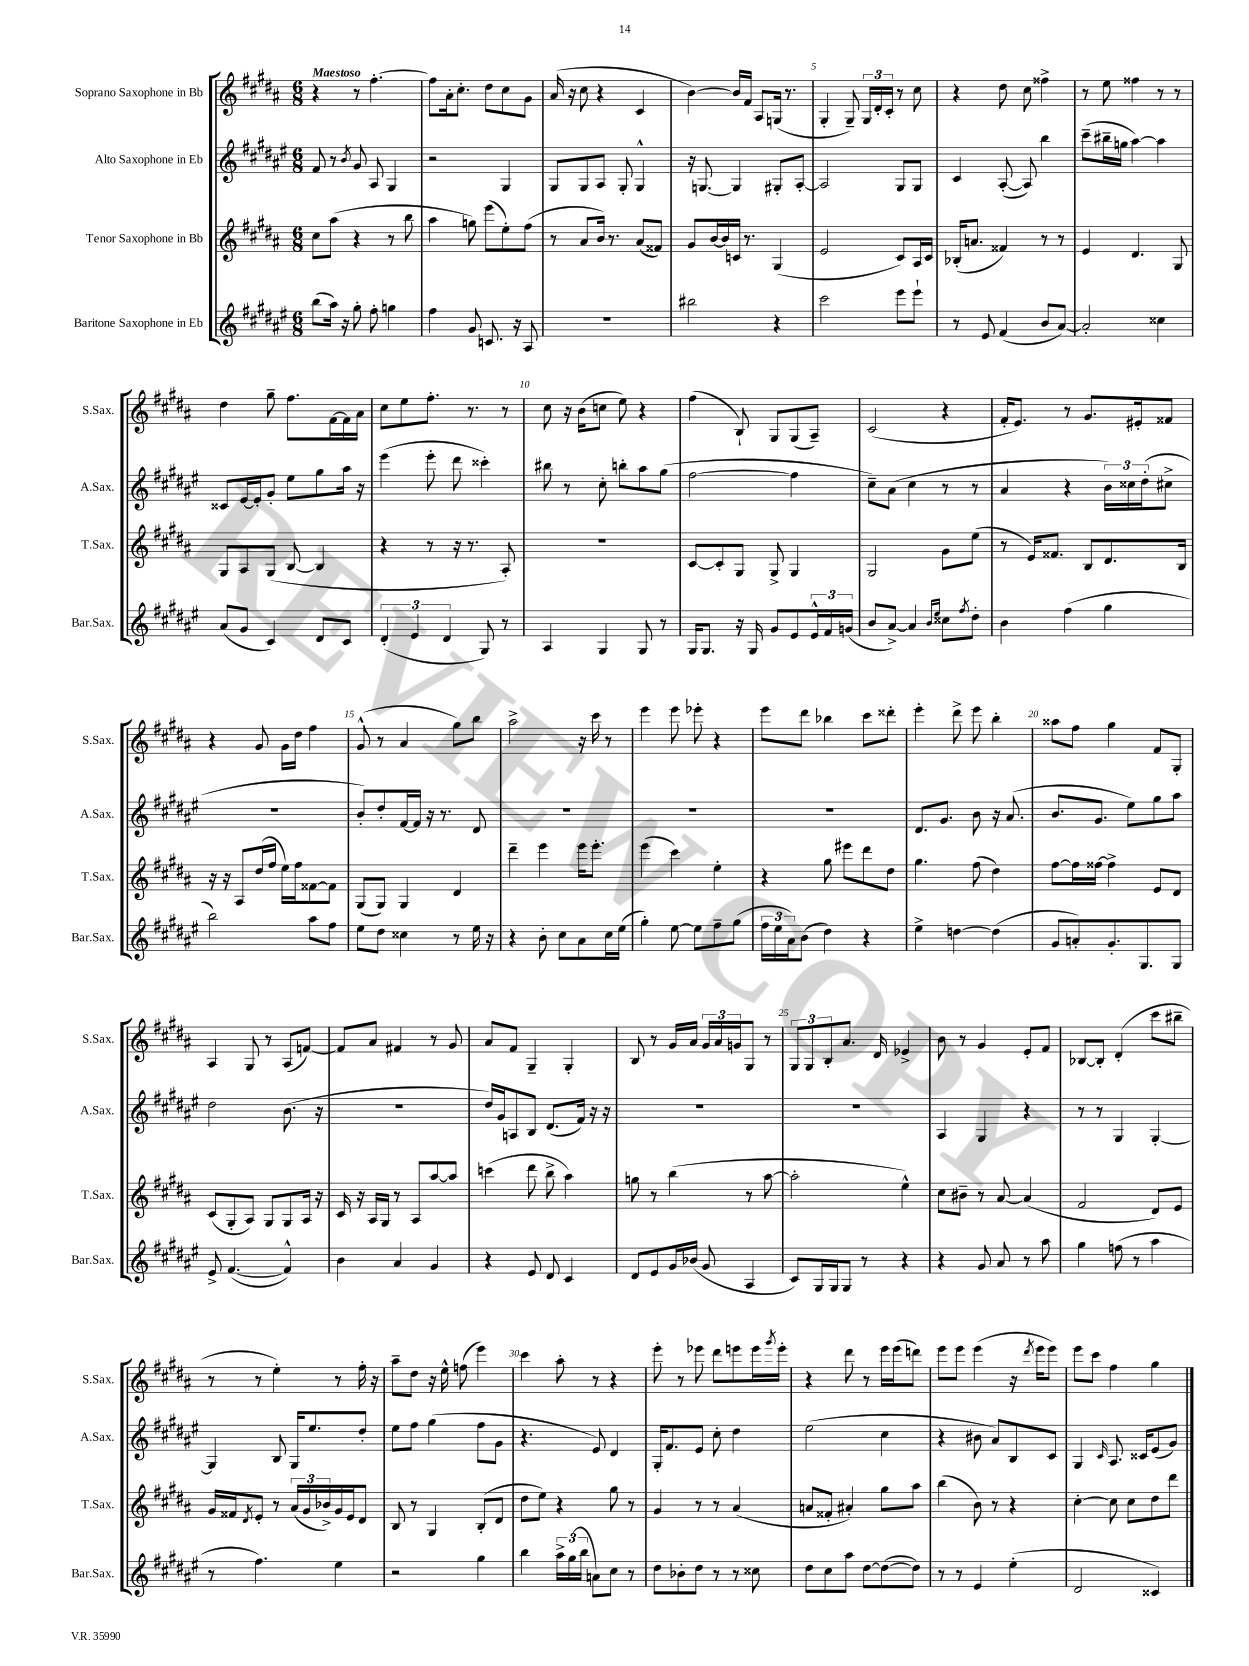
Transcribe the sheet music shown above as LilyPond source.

<<
\new StaffGroup <<
\new Staff = "s0" \with { instrumentName = "Soprano Saxophone in Bb" shortInstrumentName = "S.Sax." } {
    \clef treble \key b \major \numericTimeSignature \time 6/8 \tempo "Maestoso"
    r4 r8 fis''4.~-. |
    fis''8 ais'16-. cis''8.-. dis''8 cis''8 gis'8 |
    ais'16( r16 cis''8 r4 cis'4 |
    b'4~) b'16 fis'16 ais8 g16( r8. |
    gis4-. gis8--) \tuplet 3/2 { gis16 dis'16-. cis'16-. } r8 cis''8 |
    r4 dis''8 cis''8 fisis''4-> |
    r8 e''8 fisis''4 r8 r8 |
    dis''4 gis''8-- fis''8. fis'16~ fis'16 ais'16 |
    cis''8 e''8 fis''8.-. r8. r8 |
    cis''8 r16 b'16( c''8 e''8) r4 |
    fis''4( b8-!) gis8 gis8( ais8--) |
    cis'2( r4 |
    fis'16-. e'8.) r8 gis'8. eis'16-. fisis'8 |
    r4 gis'8 gis'16 dis''16 fis''4 |
    gis'8-^( r8 ais'4 gis''8) b''8 |
    ais''2-> r16 cis'''16 r8 |
    e'''4 e'''8 ees'''8-. r4 |
    e'''8 dis'''8 bes''4 cis'''8 disis'''8-. |
    e'''4-. dis'''8-> e'''8 b''4-. |
    aisis''8 fis''8 gis''4 fis'8 gis8-. |
    ais4 gis8 r8 ais8( f'8~) |
    f'8 ais'8 fis'4 r8 gis'8 |
    ais'8 fis'8 gis4-- gis4-. |
    b8 r8 gis'16 ais'16 \tuplet 3/2 { gis'16 ais'16 g'16 } gis8 r8 |
    \tuplet 3/2 { gis8 gis8 b8-. } ais'8. dis'16 ees'4-> |
    b'8 r8 gis'4 e'8-. fis'8 |
    bes8~ bes8-. dis'4-.( cis'''8 bis''8-- |
    r8 r8 e''4-.) r8 fis''16-. r16 |
    ais''8-- dis''8 r16 e''16-^ f''8( e'''4) |
    cis'''4 ais''8-. r8 r4 |
    e'''8-. r8 ees'''8 dis'''8 e'''8 e'''16 \acciaccatura { gis'''8 } e'''16-. |
    r4 dis'''8 r8 e'''16 e'''16( d'''8) |
    e'''8 e'''8 e'''4( r16 \acciaccatura { dis'''8 } e'''16 e'''8) |
    e'''8 cis'''8 fis''4 gis''4 \bar "|." |
}
\new Staff = "s1" \with { instrumentName = "Alto Saxophone in Eb" shortInstrumentName = "A.Sax." } {
    \clef treble \key fis \major \numericTimeSignature \time 6/8
    fis'8 r8 \acciaccatura { b'8 } gis'8 ais8 gis4 |
    r2 gis4 |
    gis8 gis8 ais8 gis8-. gis4-^ |
    r16 g8.~ g4 gis8-. ais8~-. |
    ais2 gis8 gis8 |
    cis'4 ais8~-.( ais8) b''4 |
    cis'''8--( bis''16-- g''16 ais''4~) ais''4 |
    cisis'8 eis'16~ eis'16-. gis'8-. eis''8 gis''8 ais''16 r16 |
    eis'''4( eis'''8-. dis'''8 cisis'''4-.) |
    bis''8 r8 cis''8-. b''8-. ais''8 gis''8( |
    fis''2~ fis''4 |
    cis''8--) ais'8( cis''4 r8 r8 |
    ais'4 r4 \tuplet 3/2 { b'16) cisis''16 dis''16-.( } cis''8-> |
    R2. |
    b'8-.) dis''8-. fis'16~ fis'16 r16 r8. dis'8 |
    R2. |
    R2. |
    R2. |
    dis'8. gis'8. b'8 r16 ais'8.( |
    b'8. gis'8. eis''8) gis''8 ais''8 |
    dis''2 b'8.( r16 |
    R2. |
    dis''16) gis'16 a8 b8 dis'8.( fis'16) r16 r16 |
    R2. |
    R2. |
    ais4 gis4 r4 |
    r8 r8 gis4 gis4~-. |
    gis4 b8 gis16 eis''8. dis''8-. |
    eis''8 fis''8 gis''4( fis''8 gis'8 |
    r4. eis'8) dis'4 |
    gis16-. fis'8. eis'8 cis''8-. dis''4 |
    eis''2( cis''4 |
    r4 bis'8 ais'8) b8 cis'8 |
    gis4 \grace { cis'16 } ais8. cisis'16 eis'8( gis'8) \bar "|." |
}
\new Staff = "s2" \with { instrumentName = "Tenor Saxophone in Bb" shortInstrumentName = "T.Sax." } {
    \clef treble \key b \major \numericTimeSignature \time 6/8
    cis''8 ais''8( r4 r8 b''8 |
    ais''4 g''8) e'''8( e''8-.) fis''8( |
    r8 ais'8 b'16) r8. ais'8( fisis'8) |
    gis'8 b'16~ b'16 c'16 r8. gis4( |
    e'2 cis'8) ais16 cis'16 |
    bes16-.( a'8. fisis'4) r8 r8 |
    e'4 dis'4. gis8 |
    gis8 ais8 gis8( b8~ b4 |
    r4 r8 r16 r8. ais8-.) |
    R2. |
    cis'8~ cis'8-. gis8 gis8-> gis4 |
    gis2 gis'8 e''8( |
    r8 e'16) fisis'8. b8 dis'8. b16 |
    r16 r16 ais8 dis''16( fis''16 e''16) fis''16 fisis'8~ fisis'8 |
    gis8( gis8) gis4 dis'4 |
    dis'''4-- e'''4 e'''16 e'''8.-. |
    e'''4( cis'''4) e''4-. |
    r4 gis''8 eis'''8 dis'''8 dis''8 |
    gis''4. fis''8( dis''4) |
    fis''8~ fis''16 fisis''16~ fisis''4-> e'8 dis'8 |
    cis'8( gis8-. ais8) gis8 gis8 ais16 r16 |
    cis'16 r16 ais16 gis16 r8 ais8 ais''8~ ais''8 |
    c'''4( dis'''8 b''8-> ais''4) |
    g''8 r8 b''4( r8 ais''8~ |
    ais''2-. e''4-^) |
    cis''8 bis'8-- r8 ais'8~ ais'4( |
    fis'2 dis'8) e'8 |
    gis'16 fisis'16 \acciaccatura { dis'8 } e'8-. r8 \tuplet 3/2 { ais'16( gis'16 bes'16->) } gis'16 e'16 dis'8 |
    b8 r8 gis4 b8-.( dis'8 |
    dis''8 e''8) r4 gis''8 r8 |
    gis'4 r8 r8 ais'4( |
    a'8 fisis'8-. ais'4-.) gis''8 ais''8 |
    b''4( b'8) r8 r4 |
    cis''4~-. cis''8 cis''8 dis''8 dis'''8 \bar "|." |
}
\new Staff = "s3" \with { instrumentName = "Baritone Saxophone in Eb" shortInstrumentName = "Bar.Sax." } {
    \clef treble \key fis \major \numericTimeSignature \time 6/8
    b''8( ais''16) r16 gis''8-. fis''8-. g''4 |
    fis''4 gis'8 c'8. r16 ais8 |
    R2. |
    bis''2 r4 |
    cis'''2 eis'''8 eis'''8-! |
    r8 eis'8 fis'4( b'8 ais'8~) |
    ais'2-. cisis''4 |
    ais'8( gis'8 cis'4) dis'8 cis'8 |
    \tuplet 3/2 { dis'4-.( eis'4 dis'4 } gis8) r8 |
    ais4 gis4 gis8 r8 |
    gis16 gis8. r16 gis16 gis'8 eis'8 \tuplet 3/2 { eis'16-^ fis'16 g'16( } |
    b'8 ais'8~->) ais'4 \grace { b'16 eis''16 } cisis''8 \acciaccatura { fis''8 } dis''8-. |
    b'4 fis''4( gis''4 |
    b''2) ais''8 fis''8 |
    eis''8 dis''8 cisis''4 r8 eis''16 r16 |
    r4 b'8-. cis''8 ais'8 cis''16 eis''16( |
    gis''4-.) eis''8~ eis''8 fis''8-- gis''8( |
    \tuplet 3/2 { fis''16 eis''16 ais'16) } b'8( dis''4) r4 |
    eis''4-> d''4~ d''4( |
    gis'8 a'8-.) gis'8.-. gis8. gis8 |
    eis'8-> fis'4.~( fis'4-^) |
    b'4 ais'4 gis'4 |
    r4 eis'8 dis'8 cis'4 |
    dis'8 eis'8 gis'16 bes'16( gis'8 ais4 |
    cis'8) gis16 gis16 gis8 r8 r4 |
    r4 gis'8 ais'8 r8 ais''8 |
    gis''4 f''8( r8 ais''4 |
    r8 fis''4.) eis''4 |
    r2 gis''4 |
    b''4 \tuplet 3/2 { ais''16-> gis''16( b''16 } a'8) cis''8 r8 |
    dis''8 bes'8-. dis''8 r8 r8 cisis''8 |
    dis''8 cis''8 ais''8 dis''8~ dis''8~( dis''8) |
    r8 r8 eis'4 eis''4-.( |
    dis'2 cisis'4) \bar "|." |
}
>>
>>
\layout { \context { \Score \override BarNumber.break-visibility = ##(#f #t #t) barNumberVisibility = #(every-nth-bar-number-visible 5) } }
